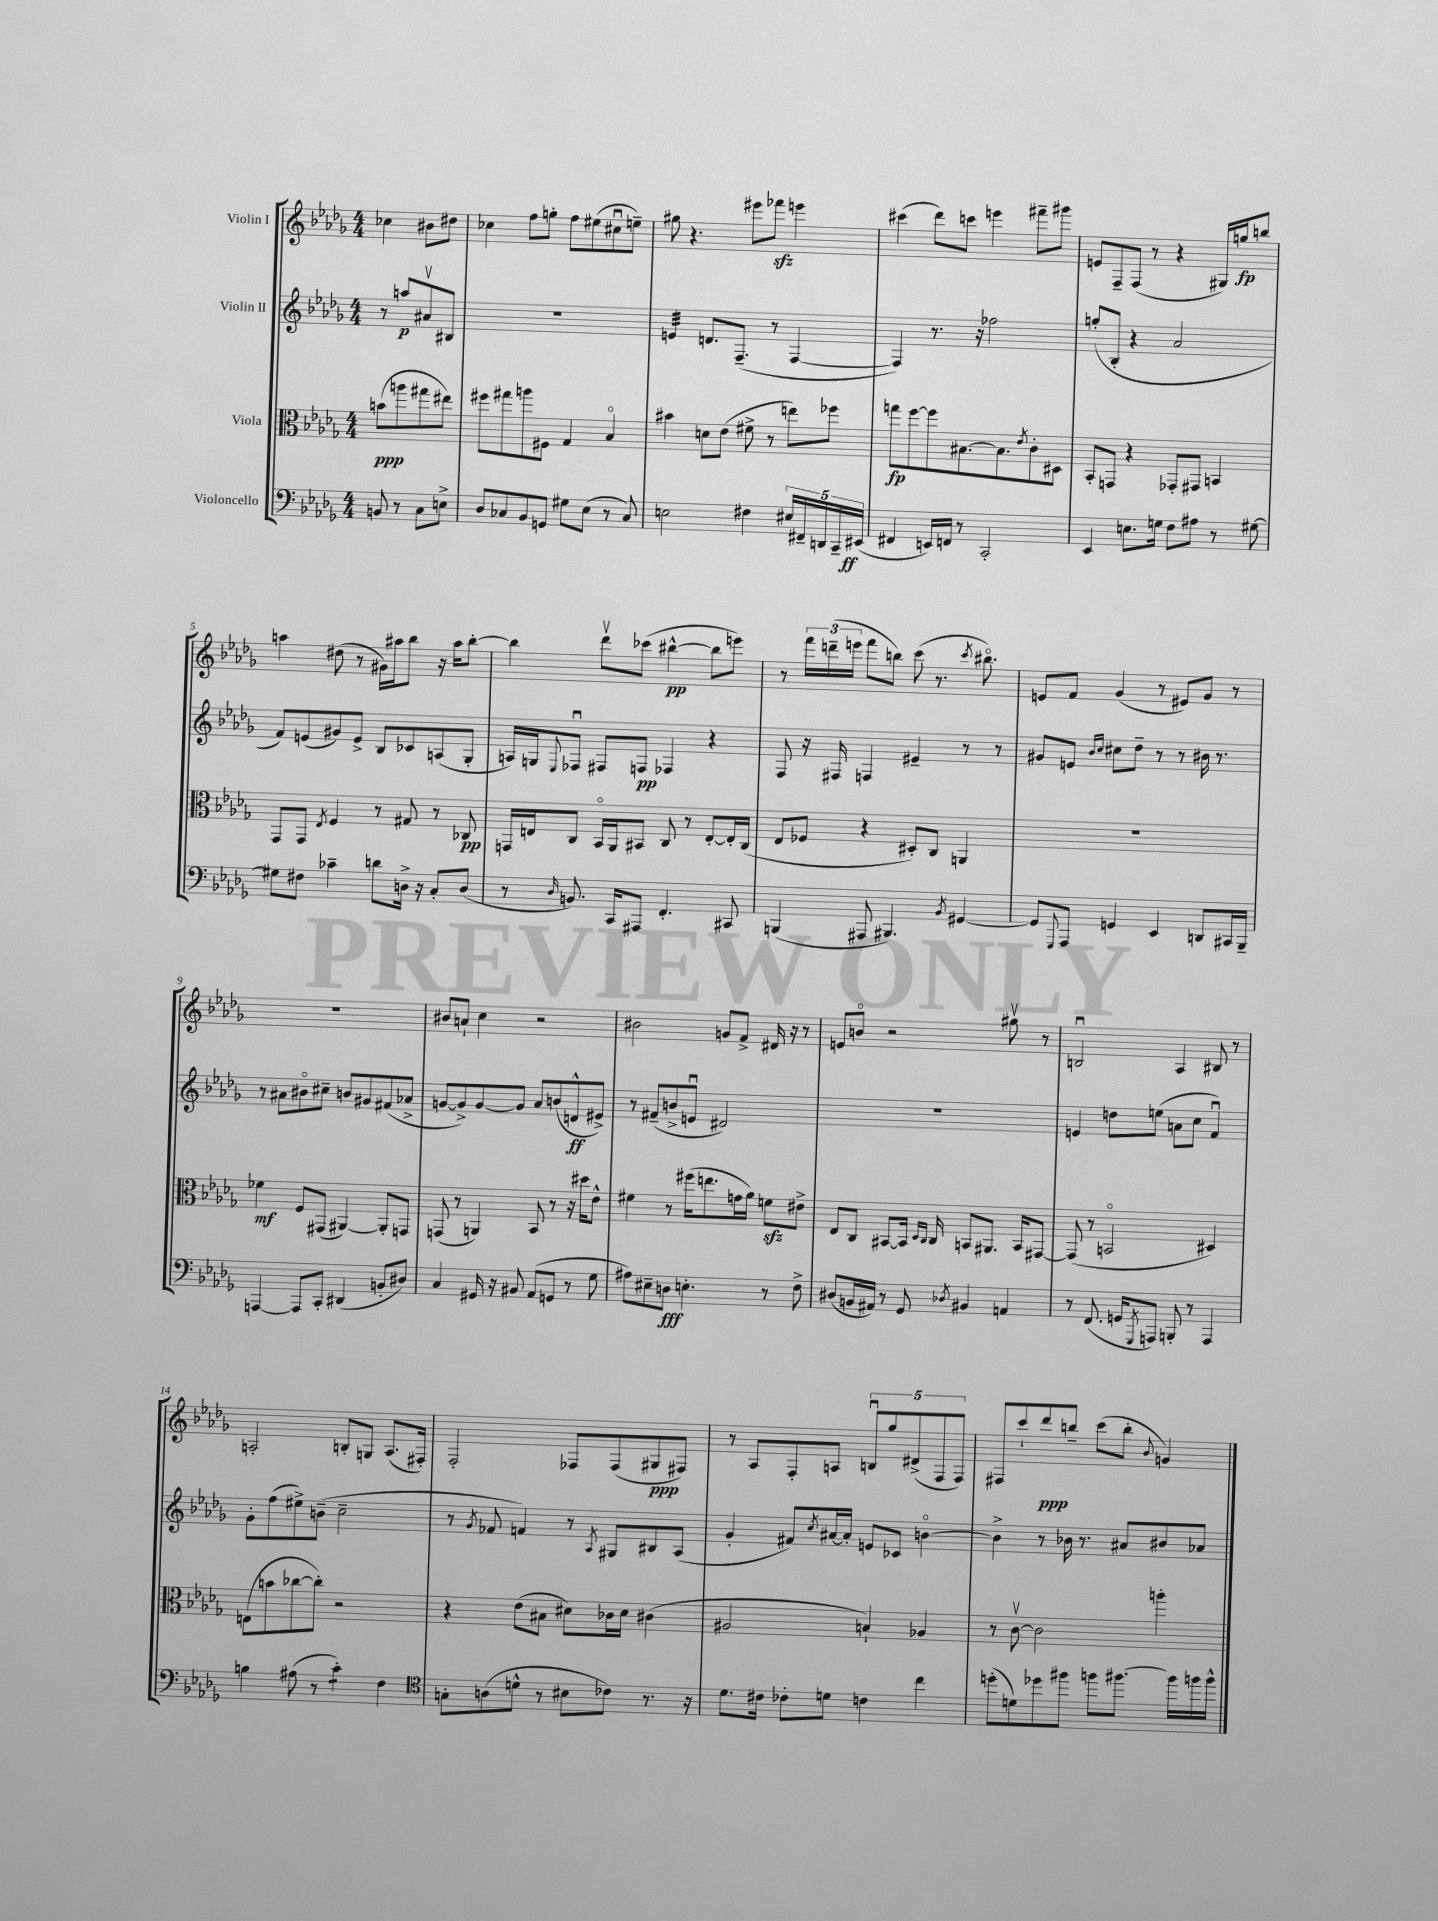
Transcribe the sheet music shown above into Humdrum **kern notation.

**kern	**kern	**kern	**kern
*staff4	*staff3	*staff2	*staff1
*clefF4	*clefC3	*clefG2	*clefG2
*k[b-e-a-d-g-]	*k[b-e-a-d-g-]	*k[b-e-a-d-g-]	*k[b-e-a-d-g-]
*M4/4	*M4/4	*M4/4	*M4/4
8BB	(8b	8r	4cc-
8r	8aa	8aa	.
8C	8gg#	8a#v	8b#
8E^	8ee#)	8B#	8dd#
=	=	=	=
8D-	8ff#	1r	4cc-
8C-	8gg#	.	.
8BB-	8aa	.	8ff
8GG	8F#	.	8gg'
8G#	4G-	.	8ff
(8E-	.	.	(8ee#
8r	4B-o	.	8cc#u
8C-)	.	.	8ee~)
=	=	=	=
2E	4b#	4e	8gg#
.	.	.	4.r
.	8d	8.d	.
.	(8e-	.	.
.	.	(8.F~	.
4F#	8f#^	.	8eee#
.	8r	8r	8fff-
20E#	8ee)	[4F	4eee
20FF#~	.	.	.
20DD	.	.	.
.	8ff-	.	.
20CC~	.	.	.
(20EE#	.	.	.
=	=	=	=
4FF#	8gg	4F])	(4ccc#
.	[8ff	.	.
16EE)	8ff]	8.r	8ddd-)
16FF	.	.	.
8r	[8.B#	.	8ccc
.	.	16r	.
2CC'	.	2ff-	4eee
.	8.B#]	.	.
.	8qe-	.	.
.	8c'	.	8fff#~
.	8D#	.	8ggg#
=	=	=	=
4EE-	8BB-'	(8gg'	8e
.	8GG	8B-'	8F~
8.E	4r	4r	(8F
.	.	.	8r
16G	.	.	.
8F	8GG-'	2a-	4r
8A#	8GG#	.	.
8r	4BB	.	16G#)
.	.	.	16gg
[8G#	.	.	8bb
=	=	=	=
8G#]	8GG-	8f)	4aa
8F#	8GG-	(8e	.
.	8qE-	.	.
4c-~	4F	8g#)	(8dd#
.	.	8e^	8r
8d	8r	8B-	16g#)
.	.	.	16aa#
16D^	8G#	8c-	8bb-
16r	.	.	.
8C'	8r	(8A	16r
.	.	.	16aa#
(8D	8C-	8G-'	[8bb-'
=	=	=	=
8r	16GG	16A)	4bb-]
.	16E	16G	.
16qqD-	.	8qqE-	.
8.BB)	8C	8F-u	.
.	16BB-o	8F#	8ddd-v
16CC	16AA-	.	.
8AAA#	8BB#	8F	(8ccc-
4.FF'	8C	4F-	[4bb#^^
.	8r	.	.
.	[8E'	4r	8bb#]
8CC#	16E']	.	8eee)
.	(16C	.	.
=	=	=	=
(4BBB	8E-	8F	8r
.	8F-	16r	24fff
.	.	.	(24ddd~
.	.	16F#	.
.	.	.	24eee
8AAA#	4r	4F	8fff
4.BBB#)	.	.	8bb)
.	8D#')	4e#~	(8ccc
.	8C	.	8.r
8qBB-	.	.	.
[4GG#	4AA	8r	.
.	.	.	8qccc
.	.	.	8.bb#o)
.	.	8r	.
=	=	=	=
8GG#]	1r	8g#	8e
8qqGGG-	.	.	.
8AAA-	.	8e	8f
.	.	16qqb-	.
.	.	16qqcc	.
4GG	.	8cc#	(4g-
.	.	8dd-~	.
4EE-	.	8r	8r
.	.	8r	8e#)
8DD	.	16b#	8g-
.	.	8.r	.
16CC#	.	.	8r
16BBB-~	.	.	.
=	=	=	=
[4AAA	4f-	8r	1r
.	.	8a#	.
8AAA]	8F	8b#o	.
8CC'	(8GG#	8cc#~	.
(4DD#	[4AA#)	8b	.
.	.	8g#	.
8BB'	8AA#']	(8f#	.
8D#)	8GG	8a-^	.
=	=	=	=
4C	(8GG	[8g	8b#
.	8r	8g^])	8a`
16GG#	4AA)	[8g	4cc
16r	.	.	.
8BB#	.	8g]	.
(8AA-	8BB-	8a-	2r
8GG	8r	(8b	.
8r	16r	8d^^	.
.	16dd#	.	.
8G-	8e-^^	8e#^)	.
=	=	=	=
8A#)	4f#	8r	2b#
8E#~	.	(8f#~	.
8D	8r	8b^	.
4.E'	(16ff#	8eu	.
.	8.ee	.	.
.	.	2d#)	8g
.	16g	.	8f^
.	16a-)	.	.
8r	8f	.	16d#
.	.	.	16r
8F^	8e#^	.	8r
=	=	=	=
(8D#	8E-	1r	8e
16BB	8C	.	8bo
16AA#)	.	.	.
8r	[8BB#	.	2r
8GG-	16BB#]	.	.
.	16qqD-	.	.
.	16qqC	.	.
.	16C	.	.
8qD-	.	.	.
4BB#	8BB	.	.
.	8.AA#	.	.
4AA	.	.	8gg#v
.	16BB	.	.
.	[8GG#	.	8r
=	=	=	=
8r	(8GG#]	4e	2Bu
(8.FF	8r	.	.
.	2BBo	8dd	.
16GG	.	.	.
8qGGG-	.	.	.
8AAA)	.	(8ee	.
8BBB'	.	8a	4A-
8r	.	8cc	.
4AAA	4D#)	4fu)	8B#
.	.	.	8r
=	=	=	=
4B	(8E	8g-'	2A'
.	8b	(8ff	.
(8A#	[8cc-	8ee#^)	.
8r	8cc-'])	(8b~	.
4c')	2r	2cc~	8B'
.	.	.	8G
4F	.	.	(8.A
.	.	.	16F#')
=	=	=	=
*clefC4	*	*	*
8G'	4r	8r	2F'
.	.	8qg-	.
(8A	.	8f-	.
8d^^	(8e-	4f)	.
8r	8B#	.	.
8B#	8d#)	8r	8F-
.	.	8qA-	.
8c-)	16c-	8G#	(8F-
.	16d#	.	.
8.r	(4c#	8B#	8G#
.	.	(8A-	8F#)
16r	.	.	.
=	=	=	=
8.d-	2A#	4g-'	8r
.	.	.	8A-
16c#	.	.	.
8c-'	.	8f#)	8F'
.	.	8qcc	.
8d	.	[16a#	8A
.	.	16a#']	.
4c	4B`)	8e	10Bu
.	.	.	10gg-
.	.	8c-	.
.	.	.	(10d#^
4cc	4A-	[4bo	.
.	.	.	10F
.	.	.	10F)
=	=	=	=
(8dd'	8r	4b^]	8F#
8d)	[8cv	.	8ccc`
8dd-	2c]	8r	8ddd-
8ff#	.	16b-	8bb~
.	.	8.r	.
8ff	.	.	(8ccc
[8.ff#	.	8a#	8bb'
.	.	.	8qqb-
.	4aa'	8b#	4g)
16ff#]	.	.	.
16ff	.	8a-	.
16ff^^	.	.	.
==	==	==	==
*-	*-	*-	*-
